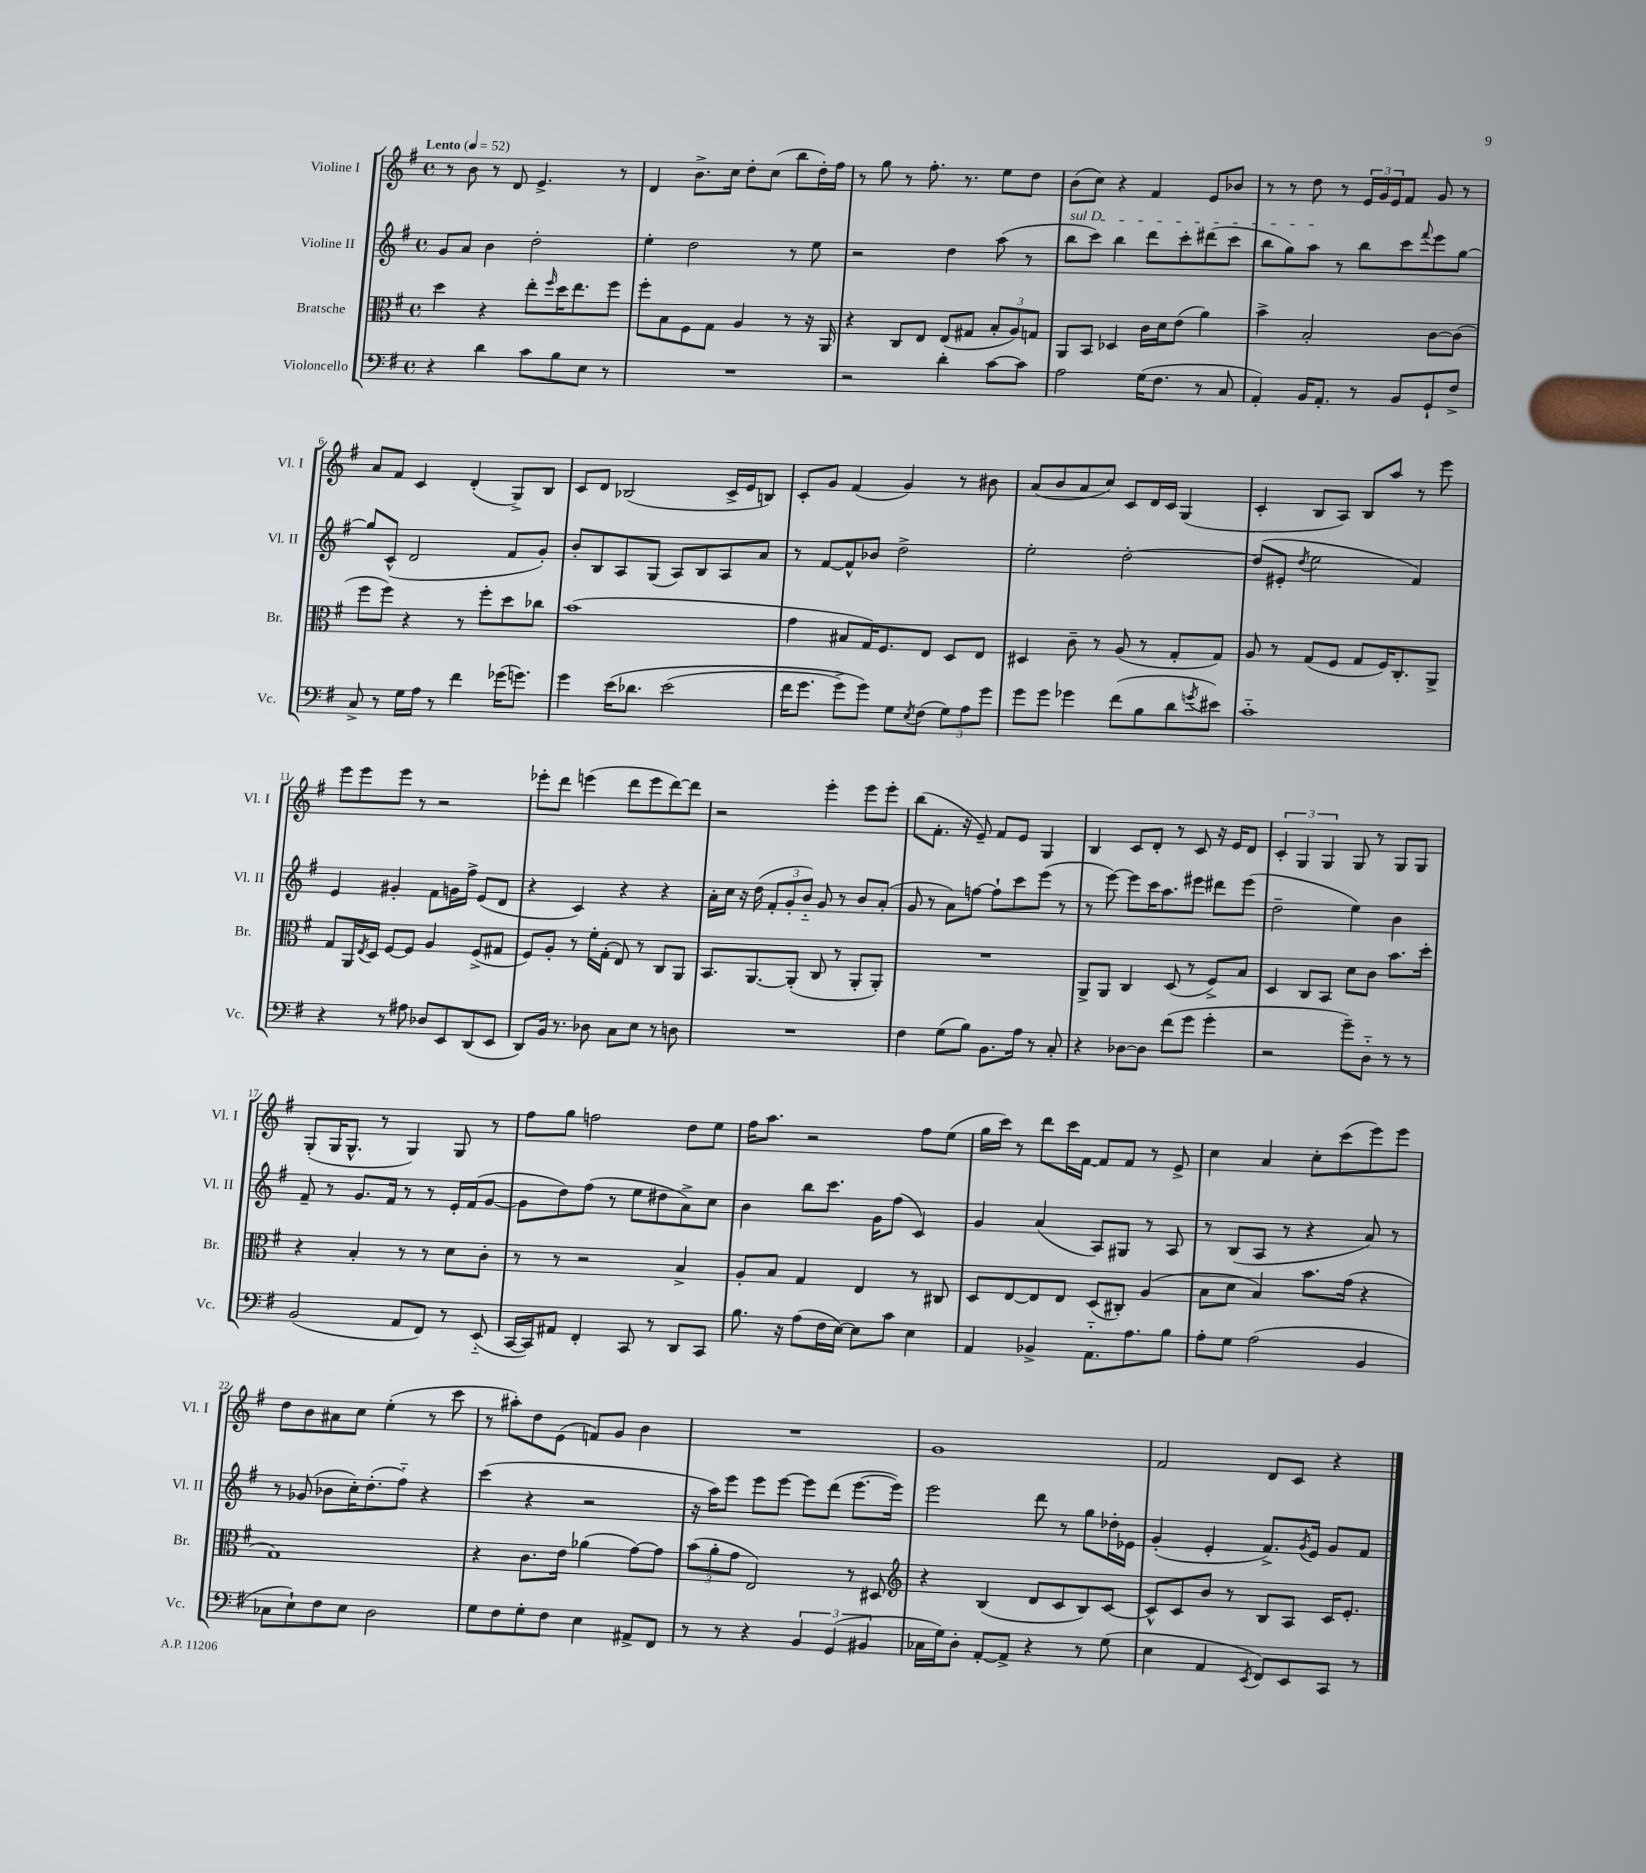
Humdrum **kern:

**kern	**kern	**kern	**kern
*staff4	*staff3	*staff2	*staff1
*clefF4	*clefC3	*clefG2	*clefG2
*k[f#]	*k[f#]	*k[f#]	*k[f#]
*M4/4	*M4/4	*M4/4	*M4/4
*met(c)	*met(c)	*met(c)	*met(c)
*MM52	*MM52	*MM52	*MM52
4r	4dd	8g	8r
.	.	8a	8b
4d	4r	4b	8r
.	.	.	8d
8c	8ee'	2dd'	4.e^
.	16qqff#	.	.
8B	16dd	.	.
.	8.ee	.	.
8E	.	.	.
8r	8ff#	.	8r
=	=	=	=
1r	8ff#'	4ee'	4d
.	8B	.	.
.	8F#	2dd	8.b^
.	8G	.	.
.	.	.	16cc
.	4A	.	8dd'
.	.	.	(8cc
.	8r	8r	8bb
.	16r	8ee	16dd')
.	16AA	.	16ff#
=	=	=	=
2r	4r	2r	8r
.	.	.	8gg
.	8C	.	8r
.	8E	.	8.ff#'
4d'	(8E	4dd	.
.	.	.	8.r
.	8G#	.	.
[8c	12B'	(8aa	8ee
.	12A)	.	.
8c]	.	8r	8dd
.	12G	.	.
=	=	=	=
2A	8AA	8bb	(8b
.	8BB	8ccc)	8cc)
.	4D-	4bb	4r
(16G	16c	8ddd	4f#
8.F#	16d	.	.
.	(8e	8ccc'	.
8r	4a)	(8ddd#	8e
8C	.	8ccc	8b-
=	=	=	=
4AA')	4b^	8bb	8r
.	.	8gg)	8r
16BB	2B'	8aa	8dd
8.AA'	.	.	.
.	.	8r	8r
8r	.	8bb	24e
.	.	.	24g
.	.	.	24e
8BB	.	8ccc	8f#
.	.	8qqfff#	.
8GG`	[8c	8eee	8g
8F#^	(8c]	[8gg	8r
=	=	=	=
8C^	8ff#	8gg]	8a
8r	8ff#)	(8c^^	8f#
16G	4r	2d	4c
16A	.	.	.
8r	.	.	.
4f#	8r	.	(4d'
.	8ff#'	.	.
(16g-	8dd	8f#	8G^)
8.g)	.	.	.
.	8cc-	8g')	8B
=	=	=	=
4g	(1b	8b'	8c
.	.	8B	8d
&(16e	.	8A	(2B-
8.d-	.	.	.
.	.	(8G	.
(2e	.	8A)	.
.	.	8B	.
.	.	8A	16c^
.	.	.	16e
.	.	8a	8B)
=	=	=	=
16f#	4g	8r	8c'
8.g	.	.	.
.	.	[8f#	8g
8g^)	8B#	8f#^^]	(4f#
8g&)	16G)	8b-	.
.	8.F#	.	.
8G	.	2dd^	4g)
8qE	.	.	.
(8F#	8E	.	.
12G)	8D	.	8r
12A	.	.	.
.	8E	.	8b#
12g	.	.	.
=	=	=	=
8g	4D#	2ee'	(8a
8g	.	.	8b
4g-	8c~	.	8a
.	8r	.	8cc)
(8f#	(8A	[2dd'	8c
8B	8r	.	16d
.	.	.	16c
8d	8G'	.	(4G
8qg	.	.	.
8e#)	8G)	.	.
=	=	=	=
1c'~	8A	(8dd]	4c'
.	8r	8e#'	.
.	.	8qdd	.
.	(8G	2ee	8B
.	8F#	.	8A)
.	8G	.	8B
.	16F#)	.	8aa
.	8.C'	.	.
.	.	4f#)	8r
.	8AA^	.	8eee
=	=	=	=
4r	8G	4e	8eee
.	16AA	.	8eee
.	8qE	.	.
.	16D	.	.
8r	[8F#	4g#'	8eee
8A#	8F#]	.	8r
8D-	4A	8f#	2r
8EE	.	16g	.
.	.	16ff#^	.
(8DD	(8F#^	(8e	.
8EE	8G#	8d	.
=	=	=	=
8DD)	8F#)	4r	8eee-'
16BB	8A'	.	8ddd
8.r	.	.	.
.	8r	4c)	(4eee
8D-	16f#'	.	.
.	(16G'	.	.
8C	8E)	4r	8ddd
8E	8r	.	8eee
8r	8C	4r	[8ddd)
8D	8AA	.	8ddd]
=	=	=	=
1r	8.BB	16a'	2r
.	.	16cc	.
.	.	16r	.
.	[8.AA	(16dd	.
.	.	12f#'	.
.	.	12g'	.
.	(8AA']	.	.
.	.	12b'~)	.
.	8C	8g	4eee'
.	8r	8r	.
.	8AA'	8b	8eee
.	8AA')	(8a'	8eee'
=	=	=	=
4F#	1r	8g	(8bb
.	.	8r	8.f#'
(8G	.	8a)	.
.	.	.	16r
8B)	.	[8ff	8e~)
8.BB	.	8ff`]	8f#
.	.	8ccc	8e
16A	.	.	.
8r	.	(8eee	4G
8C'	.	8r	.
=	=	=	=
4r	8AA^	8r	4B
.	8AA	[8eee)	.
[8D-	4C	8eee]	8c
8D-]	.	16ccc	8d'
.	.	8.aa	.
(8f#	(8D	.	8r
8g	8r	8eee#	8c
4g'	8F#^)	8ddd#	16r
.	.	.	16e
.	8B	(8eee#	8d
=	=	=	=
2r	4D	2dd~	6c'
.	.	.	6G
.	8C	.	.
.	.	.	6G
.	8BB	.	.
8g~)	8d	4ee)	8G
8D'~	8c	.	8r
8r	8.b	4b	8G
8r	.	.	8G
.	16dd'	.	.
=	=	=	=
(2BB	4r	8f#~	(8G'
.	.	8r	16G
.	.	.	8.G^^
.	4B'	8.g	.
.	.	.	8r
.	.	16f#	.
8AA	8r	8r	4G)
8FF#)	8r	8r	.
8r	8d	16e'	8G
.	.	(16f#	.
(8EE'~	8c'	[8g	8r
=	=	=	=
[16CC	8r	8g]	8ff#
16CC])	.	.	.
8AA#	8r	8dd)	8gg
4FF#'	2r	(8ff#	2ff
.	.	8r	.
8CC	.	8ee	.
8r	.	8dd#	.
8DD	4B^	8a^)	8dd
8CC	.	8cc	8ee
=	=	=	=
8.B	8A'	4b	16ff#
.	.	.	8.aa
.	8B	.	.
16r	.	.	.
(8A	4G	8bb	2r
16F#	.	8.ccc	.
[16E)	.	.	.
8E]	4E	.	.
.	.	16g	.
8c	.	(8ff#	.
4E	8r	4c)	8ff#
.	8C#	.	(8ee
=	=	=	=
4AA	8D	4g	16gg
.	.	.	16ccc)
.	[8E	.	8r
4BB-^	8E]	(4a	8ddd
.	8E	.	16ccc
.	.	.	[16f#
8.AA'~	(8D	8A)	8f#]
.	8C#')	8G#	8f#
8.A	.	.	.
.	(4A	8r	8r
8B	.	8A	8e^
=	=	=	=
8A'	8B	8r	4cc
8G	8d	(8B	.
(2A	4B)	8A	4a
.	.	8r	.
.	8.b	4r	8cc'
.	.	.	(8ccc
.	(16g	.	.
4BB	4r	8a)	8eee)
.	.	8r	8eee
=	=	=	=
8C-	1G)	8r	8dd
8E`)	.	(8g-	8b
8F#	.	8b-	8a#
8E	.	16cc')	8cc
.	.	(8.dd'	.
2D	.	.	(4ee'
.	.	8ff#'~)	.
.	.	4r	8r
.	.	.	8ccc
=	=	=	=
8G	4r	(4ccc	8r
8F#	.	.	8aa#')
8G'	8.c	4r	8dd
8F#	.	.	(8e
.	16e	.	.
4E	(4a-	2r	8f)
.	.	.	8g
8AA#^	[8g)	.	4b
8FF#	8g]	.	.
=	=	=	=
8r	(12b	16r	1r
.	.	16aa)	.
.	12a'	.	.
8r	.	8eee	.
.	12g	.	.
4r	2E)	8eee	.
.	.	[8eee	.
6BB	.	8eee]	.
.	.	(8ddd	.
(6GG	.	.	.
.	8r	[8.eee	.
6BB#	.	.	.
.	8D#	.	.
.	.	16eee])	.
=	=	=	=
*	*clefG2	*	*
16C-	4r	2eee	1g
16G)	.	.	.
8D'	.	.	.
[8AA'	(4B	.	.
8AA^]	.	.	.
4r	8d	8ddd	.
.	8c	8r	.
8r	8B)	8gg	.
(8G	[8c	16dd-'	.
.	.	16e-	.
=	=	=	=
4E	8c^^]	(4g'	2f#
.	8c	.	.
4AA	8b	4e'	.
.	8r	.	.
8qEE	.	.	.
8FF#)	8B	8.f#^)	8d
8EE	8A	.	8c
.	.	8qg	.
.	.	16e	.
8CC	16c	8g	4r
.	8.e'	.	.
8r	.	8f#	.
==	==	==	==
*-	*-	*-	*-
